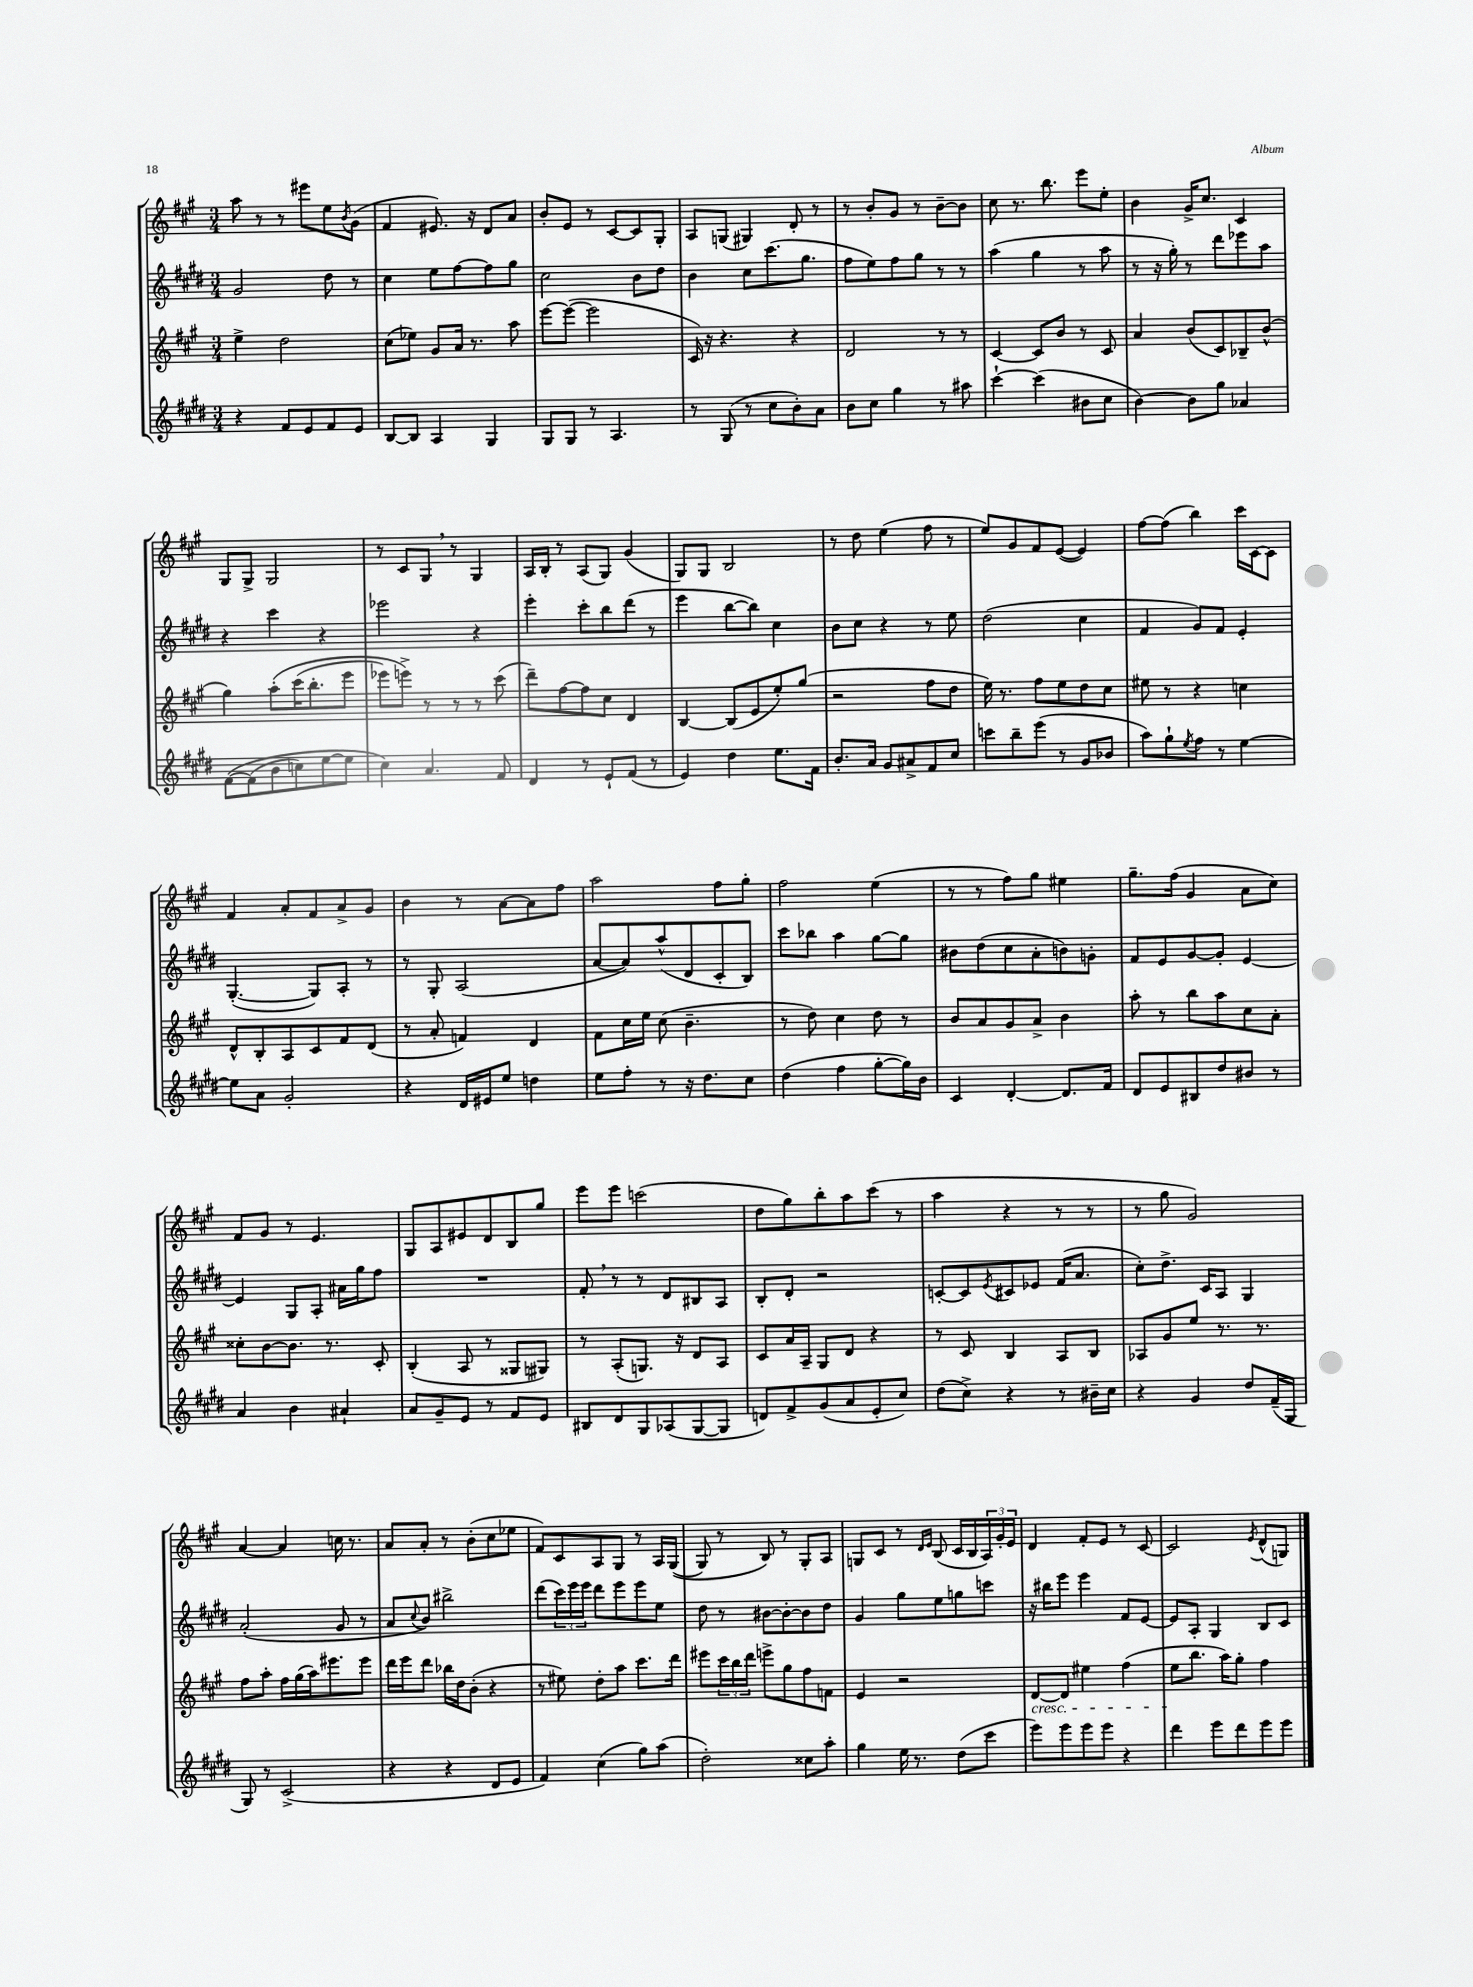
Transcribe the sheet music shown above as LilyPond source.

<<
\new StaffGroup <<
\new Staff = "s0" {
    \clef treble \key a \major \numericTimeSignature \time 3/4
    a''8 r8 r8 eis'''8 e''8 \acciaccatura { b'8 } gis'8( |
    fis'4 eis'8.) r16 d'8 a'8 |
    b'8-. e'8 r8 cis'8~ cis'8 gis8-. |
    a8 g8( gis4) d'8-. r8 |
    r8 b'8-. gis'8 r8 b'8~-- b'8 |
    cis''8 r8. b''8. e'''8 e''8-. |
    b'4 gis'16-> cis''8. cis'4 |
    gis8 gis8-> gis2 |
    r8 cis'8 gis8 \breathe r8 gis4 |
    a16 b16-. r8 a8( gis8) gis'4( |
    gis8) gis8 b2 |
    r8 d''8 e''4( fis''8 r8 |
    e''8) gis'8 fis'8 e'8~( e'4) |
    fis''8~ fis''8( b''4) cis'''16 cis'16~ cis'8 |
    fis'4 a'8-. fis'8 a'8-> gis'8 |
    b'4 r8 a'8~ a'8 fis''8 |
    a''2 fis''8 gis''8-. |
    fis''2 e''4( |
    r8 r8 fis''8) gis''8 eis''4 |
    gis''8.-- fis''16( gis'4 a'8 cis''8) |
    fis'8 gis'8 r8 e'4. |
    gis8 a8 eis'8 d'8 b8 gis''8 |
    e'''8 e'''8 c'''2( |
    d''8 gis''8) b''8-. a''8 cis'''8( r8 |
    a''4 r4 r8 r8 |
    r8 gis''8 gis'2) |
    a'4~ a'4 c''16 r8. |
    a'8 a'8-. r8 b'8-.( cis''8 ees''8 |
    fis'8) cis'8 a8 gis8 r8 a16 gis16(\( |
    gis8) r8 b8\) r8 gis8-. a8 |
    g8 cis'8 r8 \grace { d'16 e'16 } b8( cis'16 b16 \tuplet 3/2 { a16) gis'16-. e'16 } |
    d'4 fis'8-. e'8 r8 cis'8~ |
    cis'2 \acciaccatura { e'8 } d'8-^( g8) \bar "|." |
}
\new Staff = "s1" {
    \clef treble \key e \major \numericTimeSignature \time 3/4
    gis'2 dis''8 r8 |
    cis''4 e''8 fis''8~ fis''8 gis''8 |
    cis''2 b'8 dis''8 |
    b'4 cis''8 cis'''8.( gis''8. |
    fis''8 e''8) fis''8 gis''8 r8 r8 |
    a''4( gis''4 r8 a''8 |
    r8 r16 gis''16-.) r8 dis'''8 ees'''8 a''8 |
    r4 cis'''4 r4 |
    ees'''2 r4 |
    e'''4-. cis'''8-. b''8 dis'''8( r8 |
    e'''4 b''8~ b''8) cis''4 |
    b'8 cis''8 r4 r8 e''8 |
    dis''2( cis''4 |
    fis'4 gis'8) fis'8 e'4-. |
    gis4.~-.( gis8) a8-. r8 |
    r8 gis8-. a2( |
    a'8~ a'8) a''8-^( dis'8 cis'8-. b8) |
    cis'''8 bes''8 a''4 gis''8~ gis''8 |
    bis'8 dis''8( cis''8 a'8-. b'8) g'8-. |
    fis'8 e'8 gis'8~ gis'8-. e'4~ |
    e'4 gis8 a8-. ais'16 gis''16 fis''8 |
    R2. |
    fis'8-. \breathe r8 r8 dis'8 bis8 a8 |
    b8-. dis'8-. r2 |
    c'8~-. c'8 \acciaccatura { e'8 } cis'8 ees'8 fis'16( a'8. |
    cis''8-.) dis''8.-> cis'16 a8 gis4 |
    a'2-.( gis'8 r8 |
    a'8 \appoggiatura { cis''8 } b'8) bis''2-> |
    dis'''8( \tuplet 3/2 { cis'''16) e'''16 e'''16 } dis'''8 e'''8 e'''8 e''8 |
    dis''8 r8 bis'8~ bis'8~-. bis'8 dis''8 |
    gis'4 gis''8 e''8 g''8 c'''8 |
    r16 bis''16 e'''8 e'''4 fis'8 e'8~ |
    e'8 a8-. gis4 b8 cis'8 \bar "|." |
}
\new Staff = "s2" {
    \clef treble \key a \major \numericTimeSignature \time 3/4
    e''4-> d''2 |
    cis''8( ees''8) gis'8 a'16 r8. a''8 |
    e'''8~ e'''8~( e'''2 |
    cis'16) r16 r4. r4 |
    d'2 r8 r8 |
    cis'4~ cis'8 b'8 r8 cis'8 |
    a'4 b'8( cis'8) bes8-- b'8-^( |
    gis''4) a''8-.\( cis'''16( b''8.-. e'''8 |
    ees'''8) e'''8->\) r8 r8 r8 cis'''8( |
    d'''8--) fis''8~ fis''8 cis''8 d'4 |
    b4~ b8( e'8 e''8-.) gis''8( |
    r2 fis''8 d''8 |
    e''16) r8. fis''8 e''8 d''8 cis''8 |
    eis''8 r8 r4 c''4 |
    d'8-^ b8-. a8 cis'8 fis'8 d'8( |
    r8 a'8-. f'4) d'4 |
    fis'8 cis''16 e''16 cis''8( b'4.-- |
    r8 d''8) cis''4 d''8 r8 |
    b'8 a'8 gis'8 a'8-> b'4 |
    a''8-. r8 b''8 a''8 cis''8 a'8-. |
    cisis''8-. b'8~ b'8. r8. cis'8-. |
    b4-.( a8 r8 gisis8 gis8) |
    r8 a8-.( g8.) r16 d'8 a8 |
    cis'8 a'16 a16-- gis8 d'8 r4 |
    r8 cis'8 b4 a8 b8 |
    aes8 gis'8 e''8 r8. r8. |
    fis''8 a''8-. fis''16 gis''16( a''16) eis'''8. eis'''8 |
    d'''16 e'''16 d'''8 bes''16 d''16 b'8-.( r4 |
    r8 eis''8) d''8-. a''8 cis'''8. d'''16 |
    eis'''8 \tuplet 3/2 { cis'''16 b''16 d'''16 } e'''8-> gis''8 fis''8 f'8 |
    e'4 r2 |
    d'8~\cresc d'8 eis''4 fis''4( |
    e''8\! b''8. a''16) gis''8-. fis''4 \bar "|." |
}
\new Staff = "s3" {
    \clef treble \key e \major \numericTimeSignature \time 3/4
    r4 fis'8 e'8 fis'8 e'8 |
    b8~ b8 a4 gis4 |
    gis8 gis8 r8 a4. |
    r8 gis8( r8 cis''8 b'8-.) a'8 |
    b'8 cis''8 gis''4 r8 ais''8 |
    cis'''4~-! cis'''4( bis'8 cis''8 |
    b'4~) b'8 gis''8 aes'4 |
    fis'8~\( fis'8( b'8 c''8) e''8~ e''8 |
    cis''4\) a'4. fis'8 |
    dis'4 r8 e'8-! fis'8( r8 |
    e'4) dis''4 e''8. fis'16 |
    b'8.-. a'16 gis'8 ais'8-> fis'8 cis''8 |
    c'''8 b''8-- e'''8( r8 gis'8 bes'8 |
    a''8) gis''8-! \acciaccatura { e''8 } fis''8 r8 e''4~ |
    e''8 a'8 gis'2-. |
    r4 dis'16 eis'16 e''8 d''4 |
    e''8 fis''8-. r8 r16 dis''8. cis''8 |
    dis''4( fis''4 gis''8~-. gis''16) b'16 |
    cis'4 dis'4~-. dis'8. fis'16 |
    dis'8 e'8 bis8 dis''8 bis'8 r8 |
    a'4 b'4 ais'4-! |
    a'8 gis'8-- e'8 r8 fis'8 e'8 |
    bis8 dis'8 gis8 aes8( gis8~ gis8 |
    d'8) fis'8-> gis'8( a'8 e'8-. cis''8) |
    dis''8( cis''8->) r4 r8 bis'16-- cis''16 |
    r4 gis'4 dis''8 fis'16--( gis16 |
    gis8) r8 cis'2->( |
    r4 r4 dis'8 e'8 |
    fis'4) cis''4( gis''8) a''8( |
    dis''2-.) cisis''8 a''8-. |
    gis''4 e''16 r8. dis''8( cis'''8 |
    e'''8) e'''8 e'''8 e'''8 r4 |
    dis'''4 e'''8 dis'''8 e'''8 e'''8 \bar "|." |
}
>>
>>
\layout { \context { \Score \remove "Bar_number_engraver" } }
